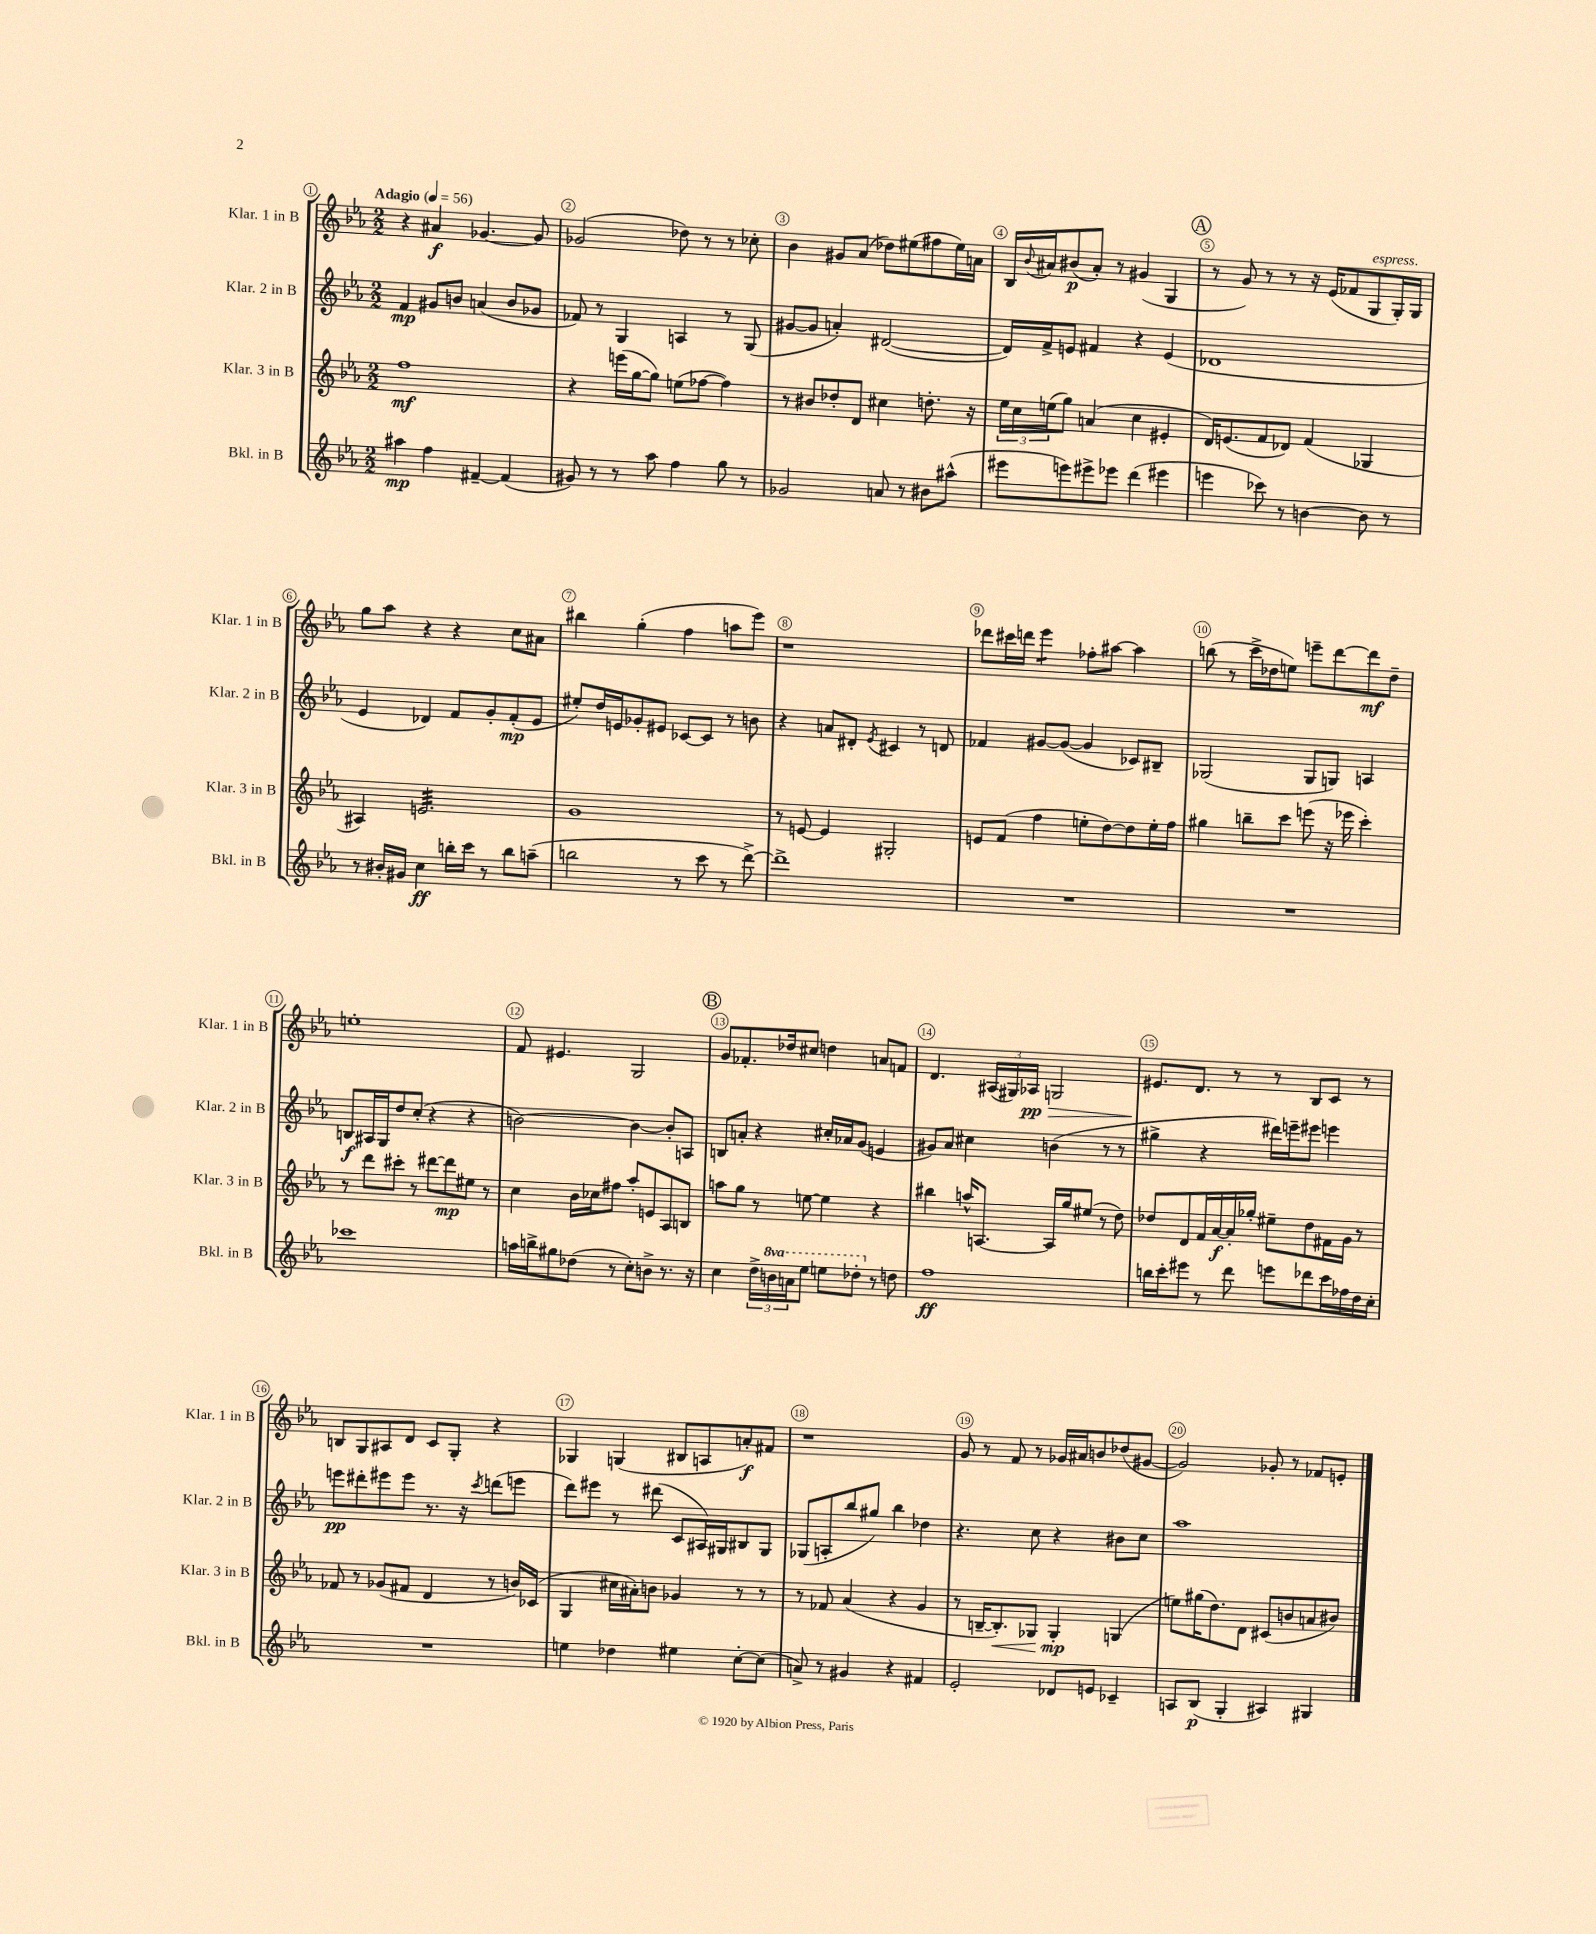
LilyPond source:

<<
\new StaffGroup <<
\new Staff = "s0" \with { instrumentName = "Klar. 1 in B" shortInstrumentName = "Klar. 1 in B" } {
    \clef treble \key ees \major \numericTimeSignature \time 2/2 \tempo "Adagio" 4 = 56
    r4 ais'4\f ges'4.~ ges'8 |
    ges'2( des''8) r8 r8 ces''8-. |
    bes'4 gis'8 aes'8( des''8) eis''8( fis''8 eis''16) a'16 |
    bes16 \appoggiatura { bes'8 } ais'16 bis'8\p( ais'8-.) r8 gis'4( g4 |
    \mark \markup { \circle "A" } r8 g'8) r8 r8 r16 ees'16( fes'8 g8^\markup { \italic "espress." } g16-.) g16 |
    g''8 aes''8 r4 r4 c''8 ais'8 |
    bis''4 g''4-.( f''4 a''8 ees'''8) |
    r1 |
    des'''8 cis'''16 d'''16 ees'''4:8 fes''8-. ais''8~ ais''4 |
    b''8( r8 c'''16-> des''16 e''8) e'''8-- d'''8~ d'''8\mf des''8-- |
    e''1-. |
    f'8 eis'4. g2 |
    \mark \markup { \circle "B" } g'8 fes'8.-. des''16 cis''8 d''4 a'8 f'8 |
    d'4. \tuplet 3/2 { ais16( gis16) aes16\pp\> } g2 |
    eis'8.\! d'8. r8 r8 bes8 c'8 r8 |
    b8 g8 ais8 d'8 c'8 g8-. r4 |
    ges4 g4( bis8 a8 a'8-.\f) fis'8 |
    r1 |
    g'8 r8 f'8 r8 ges'16 ais'16 b'8 des''8( gis'8~ |
    gis'2) ges'8-. r8 fes'8 e'8-. \bar "|." |
}
\new Staff = "s1" \with { instrumentName = "Klar. 2 in B" shortInstrumentName = "Klar. 2 in B" } {
    \clef treble \key ees \major \numericTimeSignature \time 2/2
    f'4\mp gis'8 b'8 a'4( b'8 ges'8 |
    fes'8) r8 g4 a4 r8 g8( |
    gis'8~ gis'8 a'4-.) dis'2~( |
    dis'16) f'16-> e'8 fis'4 r4 e'4( |
    \mark \markup { \circle "A" } des'1 |
    ees'4 des'4) f'8 g'8-. f'8-.\mp( ees'8 |
    eis''8-.) d''16 e'16 ges'8-. eis'8 ces'8~ ces'8 r8 b'8 |
    r4 a'8 dis'8-. \acciaccatura { ees'8 } cis'4 r8 d'8 |
    fes'4 gis'8~ gis'8~( gis'4 ces'8) bis8-- |
    ges2( ges8 g8) a4 |
    b8\f ais16 g16 d''8 c''8-.( r4 r4 |
    b'2~) b'4~ b'8-. a8 |
    \mark \markup { \circle "B" } b8 a'8-. r4 cis''16-. aes'16 g'8( e'4 |
    gis'8) aes'8 cis''4 b'4( r8 r8 |
    gis''4-> r4 dis'''16) e'''16-- eis'''8 e'''4 |
    e'''8\pp dis'''8-. eis'''8 eis'''8 r8. r16 \acciaccatura { c'''8 } d'''8( e'''8 |
    d'''8) eis'''8 r8 dis'''8( c'8 ais16) gis16 bis8 gis8 |
    ges8( a8-. bes''8 gis''8) bes''4 des''4 |
    r4. c''8 r4 bis'8 c''8 |
    aes''1 \bar "|." |
}
\new Staff = "s2" \with { instrumentName = "Klar. 3 in B" shortInstrumentName = "Klar. 3 in B" } {
    \clef treble \key ees \major \numericTimeSignature \time 2/2
    f''1\mf |
    r4 e'''16( g''16~ g''8) e''8( fes''8~ fes''4) |
    r8 bis'8 des''8-. d'8 cis''4 d''8.-. r16 |
    \tuplet 3/2 { ees''16 c''16 e''16( } g''8) a'4( c''4 eis'4-. |
    \mark \markup { \circle "A" } d'16) e'8.( f'8 des'8) f'4( ges4 |
    ais4) e'2.:32 |
    g'1 |
    r8 e'8~ e'4 gis2-. |
    e'8 f'8( f''4 e''8-. d''8~) d''8 e''16-. f''16 |
    gis''4 b''8-- c'''8 e'''8( r16 ees'''16 c'''4-.) |
    r8 d'''8 cis'''8-. r8 dis'''8~ dis'''8\mp eis''8 r8 |
    c''4 bes'16 ces''16 fis''8 aes''8-. e'8 aes8 b8 |
    \mark \markup { \circle "B" } a''8 g''8 r8 e''8~ e''4 r4 |
    bis''4 a''16-^ a8.~ a16 g''16 eis''8( r8 d''8) |
    des''8 d'8 f'16 aes'16~\f aes'16-. ges''16-. eis''8-- des''8 fis'16 g'16 r8 |
    fes'8 r8 ges'8( fis'8 d'4 r8 b'16) ces'16( |
    g4 cis''16 ais'16-.) b'8 ges'4 r8 r8 |
    r8 fes'8 aes'4( r4 g'4 |
    r8 b16~-- b8.-.\<) ges8 ges4-.\mp\! g4( |
    e''8) gis''16( d''8.) d'8 cis'8( b'8 a'8 bis'8) \bar "|." |
}
\new Staff = "s3" \with { instrumentName = "Bkl. in B" shortInstrumentName = "Bkl. in B" } {
    \clef treble \key ees \major \numericTimeSignature \time 2/2 \set Staff.ottavationMarkups = #ottavation-simple-ordinals
    ais''4\mp f''4 fis'4~-- fis'4( |
    gis'8) r8 r8 aes''8 f''4 g''8 r8 |
    ges'2 a'8 r8 bis'8 ais''8-^( |
    eis'''8 e'''8) eis'''8-> ees'''8 d'''4( eis'''4 |
    \mark \markup { \circle "A" } e'''4 ces'''8) r8 b'4~ b'8 r8 |
    r8 bis'16-. gis'16 c''4\ff b''16-. c'''16 r8 b''8 a''8--( |
    b''2 r8 c'''8 r8 d'''8~->) |
    d'''1-> |
    R1 |
    R1 |
    ces'''1 |
    a''16 b''16-> gis''8 des''8( r8 c''8-.) b'8-> r8. r16 |
    \mark \markup { \circle "B" } c''4 \tuplet 3/2 { d''16-> \ottava #1 b''16 a''16 } ees'''8 e'''8 des'''8-. \ottava #0 r8 d''!8 |
    f''1\ff |
    b''16 c'''16-. eis'''8 r8 d'''8 e'''8 des'''8 c'''16 fes''16 d''16 c''16-. |
    R1 |
    e''4 des''4 eis''4 c''8~-. c''8( |
    a'8->) r8 gis'4 r4 fis'4 |
    ees'2-. des'8 e'8 ces'4-- |
    a8 bes8\p( g4-. ais4) gis4 \bar "|." |
}
>>
>>
\layout { \context { \Score \override BarNumber.break-visibility = ##(#f #t #t) barNumberVisibility = #all-bar-numbers-visible \override BarNumber.stencil = #(make-stencil-circler 0.1 0.3 ly:text-interface::print) } }
